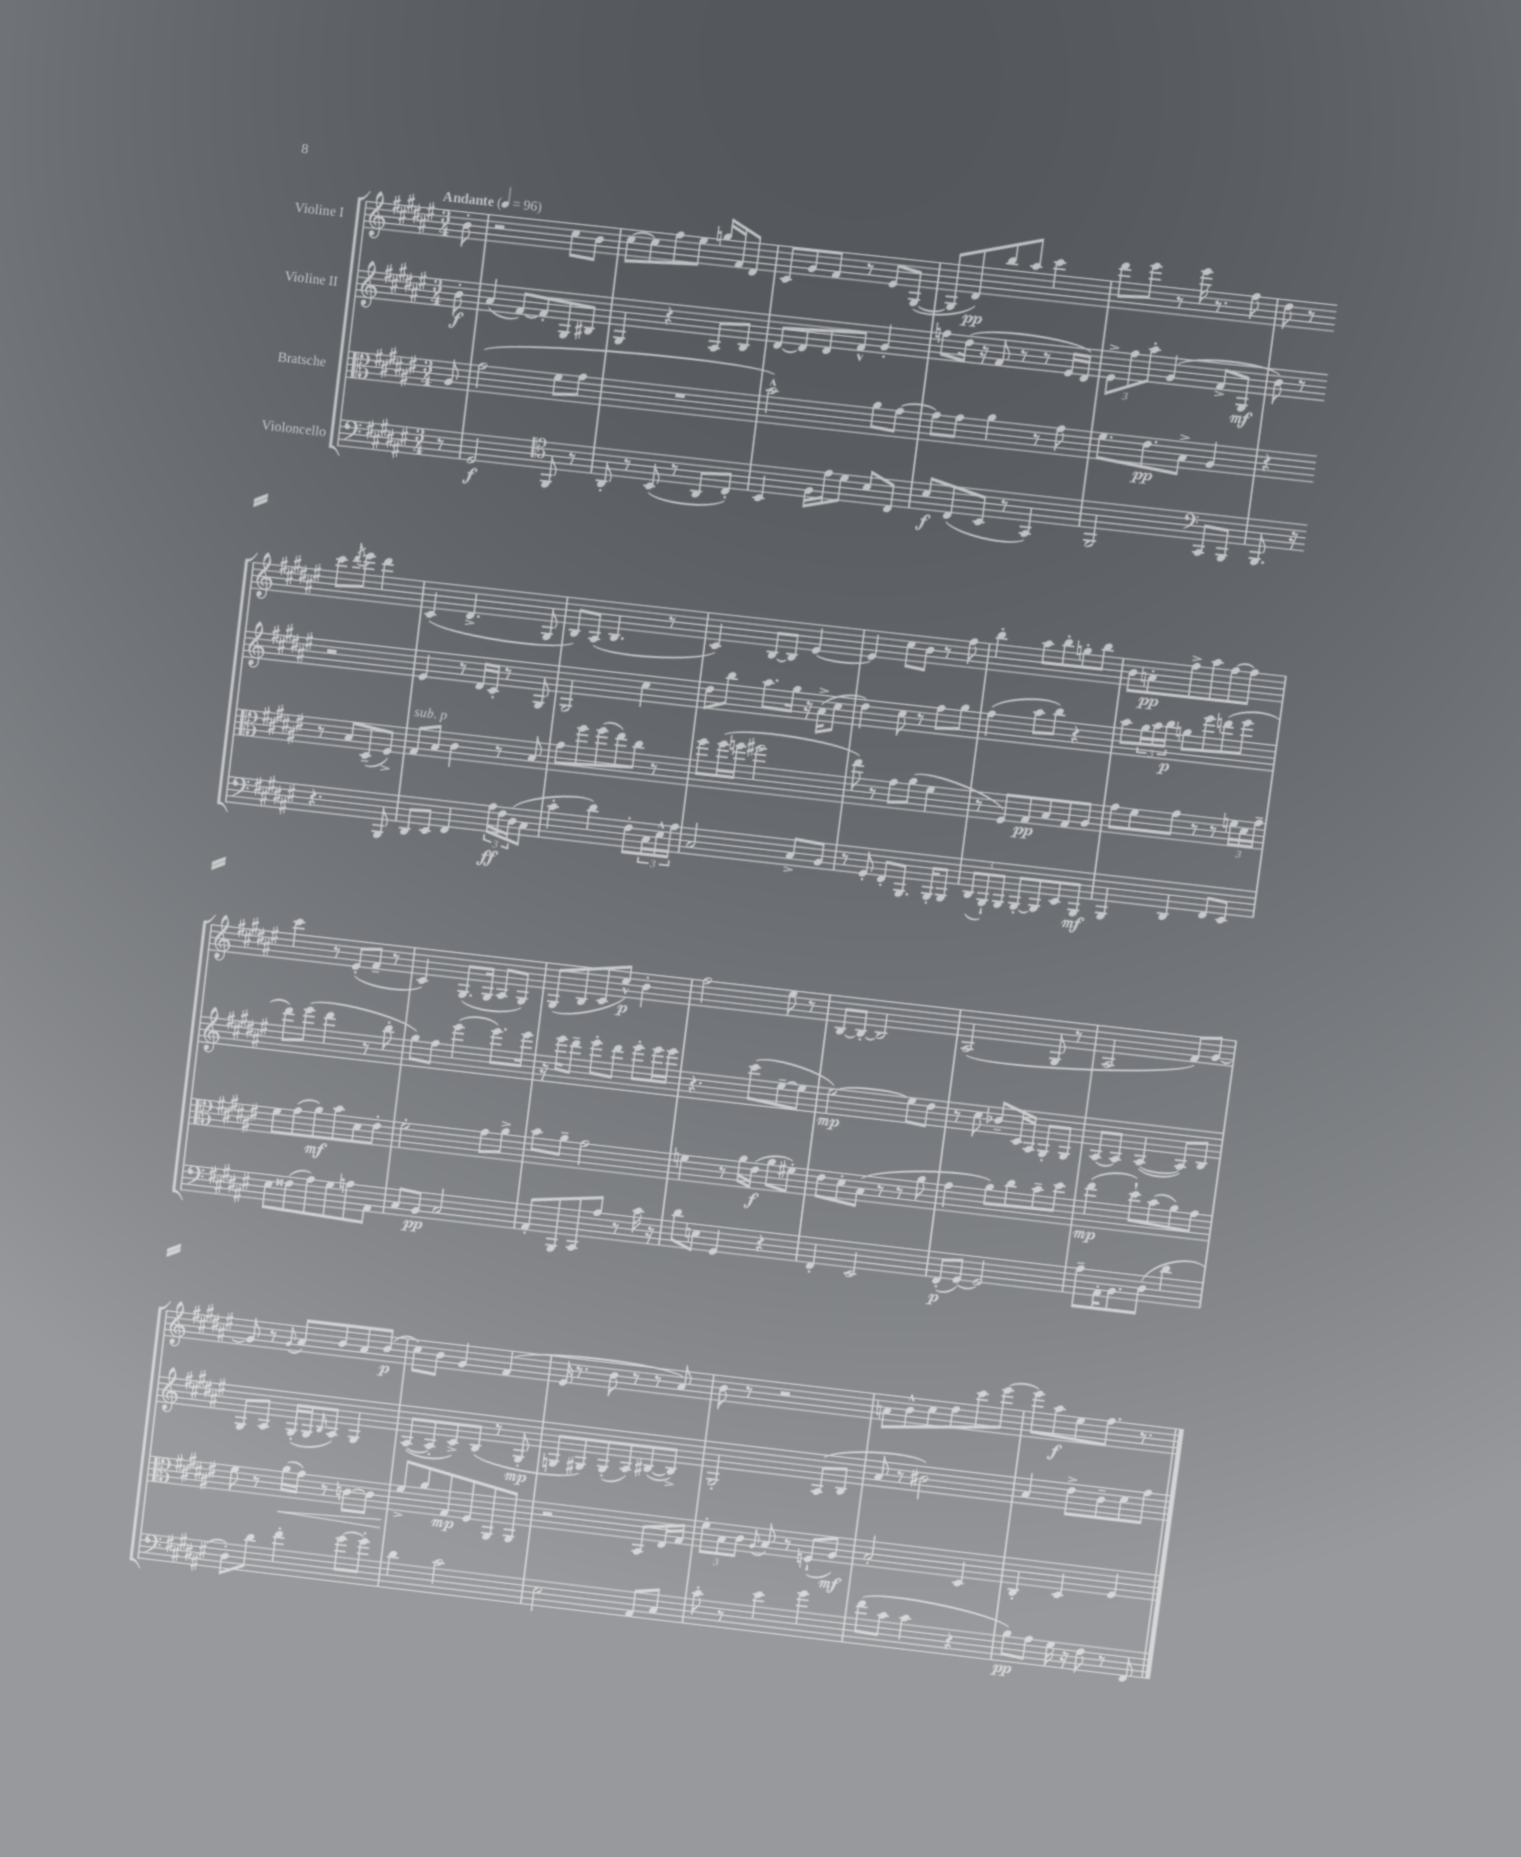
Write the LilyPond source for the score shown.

<<
\new StaffGroup <<
\new Staff = "s0" \with { instrumentName = "Violine I" } {
    \clef treble \key fis \major \numericTimeSignature \time 3/4 \partial 8 \tempo "Andante" 4 = 96
    b'8-. |
    r2 cis''8 b'8 |
    cis''8~ cis''8 fis''8 eis''8 g''16 fis'16 dis'8 |
    cis'8 gis'8 fis'8 r8 eis'8 gis8~( |
    gis8 dis'8\pp) b''8 ais''8 cis'''4 |
    dis'''8 eis'''8 r8 eis'''16 r8. fis''8 |
    dis''8 r8 cis'''8 \acciaccatura { dis'''8 } eis'''8 dis'''4 |
    cis'4( dis'4.-> gis8 |
    b8) ais8( b4. r8 |
    cis'4) b8~ b8 eis'4~ |
    eis'4 cis''8 b'8 r8 fis''8 |
    b''4-. ais''8 b''8-. g''8-. b''8 |
    b'8 a'8-.\pp fis''8-> ais''8 fis''8~ fis''8 |
    cis'''4 r8 eis'8-.( fis'8-- r8 |
    cis'4) gis8.( gis16 ais8 gis8) |
    gis8( b8 cis'8 cis''8-^\p) b'4-. |
    fis''2 eis''8 r8 |
    b8~ b8~-. b2 |
    ais2( gis8 r8 |
    ais2 fis'8) gis'8~ |
    gis'8 r8 \appoggiatura { gis'8 } ais'8 b'8 ais'8 b'8\p( |
    cis''8) b'8 gis'4 fis'4( |
    eis'16 r8. b'8 r8 r8 ais'8) |
    b'8 r8 r2 |
    a'8 b'8-^ cis''8 dis''8 cis'''8 eis'''8~ |
    eis'''8 ais''8\f eis''8 fis''8. r8. \bar "|." |
}
\new Staff = "s1" \with { instrumentName = "Violine II" } {
    \clef treble \key fis \major \numericTimeSignature \time 3/4 \partial 8
    b'8-.\f |
    ais'4( fis'8~) fis'8-. gis8 bis8 |
    gis4 r4 ais8 b8 |
    dis'8~ dis'8 dis'8 fis'8-^ gis'4-. |
    f''8 dis''16( r16 fis'8 r8 r8 eis'16 dis'16) |
    \tuplet 3/2 { eis'8-> fis''8 ais''8-. } gis'4( fis'8-> gis8\mf |
    b'8) r8 r2 |
    eis'4 r8 dis'16 cis'16-. r8 gis8 |
    gis2 cis''4 |
    dis''8 b''8 ais''8. gis''16 r16 ais'16->( cis''8 |
    dis''4) cis''8 r8 fis''8 gis''8 |
    fis''4( ais''8 b''8) r4 |
    ais''8 \tuplet 3/2 { gis''16 ais''16 b''16\p } g''8 eis'''8 d'''8( eis'''8 |
    dis'''8) eis'''8( dis'''4 r8 b''8-. |
    gis''8) fis''8 eis'''4( eis'''8.) eis'''16 |
    r16 eis'''16 dis'''8-- eis'''8-. dis'''8 eis'''8-. eis'''16 eis'''16 |
    r4. cis'''8( eis''8~-- eis''8 |
    eis''2~\mp) eis''8 dis''8 |
    r8 cis''8 bes'8-- cis'16 ais16 gis8-. gis8 |
    ais8~ ais8 ais4~( ais8) b8 |
    gis8 ais8 gis16-.( gis16 \grace { b16 } ais8) gis4 |
    ais8~( ais8-. cis'8->) b8( r8 gis8-.\mp |
    g8 gis8) gis8-.( ais8) bis8~( bis8->) |
    gis2-. ais8( b8 |
    ais'8 r8 bis'2) |
    ais'4 dis''8-> b'8-- cis''8 fis''8 \bar "|." |
}
\new Staff = "s2" \with { instrumentName = "Bratsche" } {
    \clef alto \key fis \major \numericTimeSignature \time 3/4 \partial 8
    ais8 |
    gis'2( fis'8 gis'8 |
    R2. |
    b'2-^) ais'8 gis'8~ |
    gis'8 gis'8 ais'4 r8 gis'8 |
    fis'8. eis'8.\pp b8-> ais4 |
    r4 r8 b8 dis8--( fis8->) |
    gis8^\markup { \italic "sub. p" } b8 cis'4 r8 b8 |
    gis'8 fis''8 fis''8( eis''8) cis''8 r8 |
    fis''8 fis''16( f''16 fis''2 |
    eis''8) r8 gis'8 ais'8( fis'4 |
    r8 fis8) gis8\pp b8 gis8 ais8 |
    gis'8 fis'8 gis'8 r8 r8 \tuplet 3/2 { f'16 dis'16 gis'16-- } |
    fis'8 gis'8( ais'8\mf) b'8 dis'8 eis'8-. |
    fis'2-. gis'8 ais'8-> |
    b'8 ais'8-- gis'2 |
    f'4 r8 ais'16 eis'16\f( ais'8 fis'8-.) |
    eis'8 dis'8-. b8( r8 r8 ais'8 |
    gis'4 ais'8) cis''8 b'8-- dis''8 |
    eis''4\mp( dis''8-!) b'8( ais'8) gis'8 |
    fis'8 r8 ais'16\<( gis'16) r8 c'8~ c'8 |
    fis'8->\! ais'8 gis8\mp fis8 ais,8 ais,8 |
    r2 b,8 eis16 gis16 |
    \tuplet 3/2 { fis'8-. b8 cis'8 } \appoggiatura { ais8 } b8 r8 f8-!( ais8\mf) |
    b2-. dis4 |
    cis4-. dis4 fis4 \bar "|." |
}
\new Staff = "s3" \with { instrumentName = "Violoncello" } {
    \clef bass \key fis \major \numericTimeSignature \time 3/4 \partial 8
    r8 |
    gis,2\f \clef tenor fis,8 r8 |
    ais,8-. r8 b,8( r8 ais,8 cis8-.) |
    b,4 fis16 eis'16 dis'8 b8 cis8 |
    b8\f cis8( b,8 r8 gis,4) |
    fis,2 \clef bass cis,8 b,,8 |
    b,,8. r16 r4. b,,8 |
    dis,8 eis,8 fis,4 \tuplet 3/2 { ais16\ff fis16 dis16( } cis8 |
    cis'4-. dis'4) fis8-. \tuplet 3/2 { cis16 eis16-^ ais16 } |
    cis2 cis8-> b,8 |
    r8 gis,8-. fis,8-. b,,8. b,,16-. b,,8 |
    \tuplet 3/2 { dis,8( b,,8-!) b,,8 } b,,8~-. b,,8 eis,8 b,,8\mf |
    b,,4 dis,4 fis,8 eis,8 |
    eis8 fisis8( ais8) gis8 a8 ais,8 |
    cis8 b,8\pp cis2 |
    ais,8-. b,,8 cis,8 ais8 r8 cis'16 r16 |
    dis'8 e8 gis,4 r4 |
    fis,4-. eis,2 |
    fis,8-.\p( gis,8~) gis,2 |
    ais8-- ais,16-. b,8. dis8( dis'4 |
    dis8-.) dis'8 fis'4-. gis'8~ gis'8-. |
    dis'4 cis'2 |
    eis2 ais,8 cis8 |
    cis'8-. r8 eis'4 gis'4 |
    fis'8( cis'8 cis'4 r4 |
    b8\pp) ais8 gis16 r16 fis8 r8 fis,8 \bar "|." |
}
>>
>>
\layout { \context { \Score \remove "Bar_number_engraver" } }
